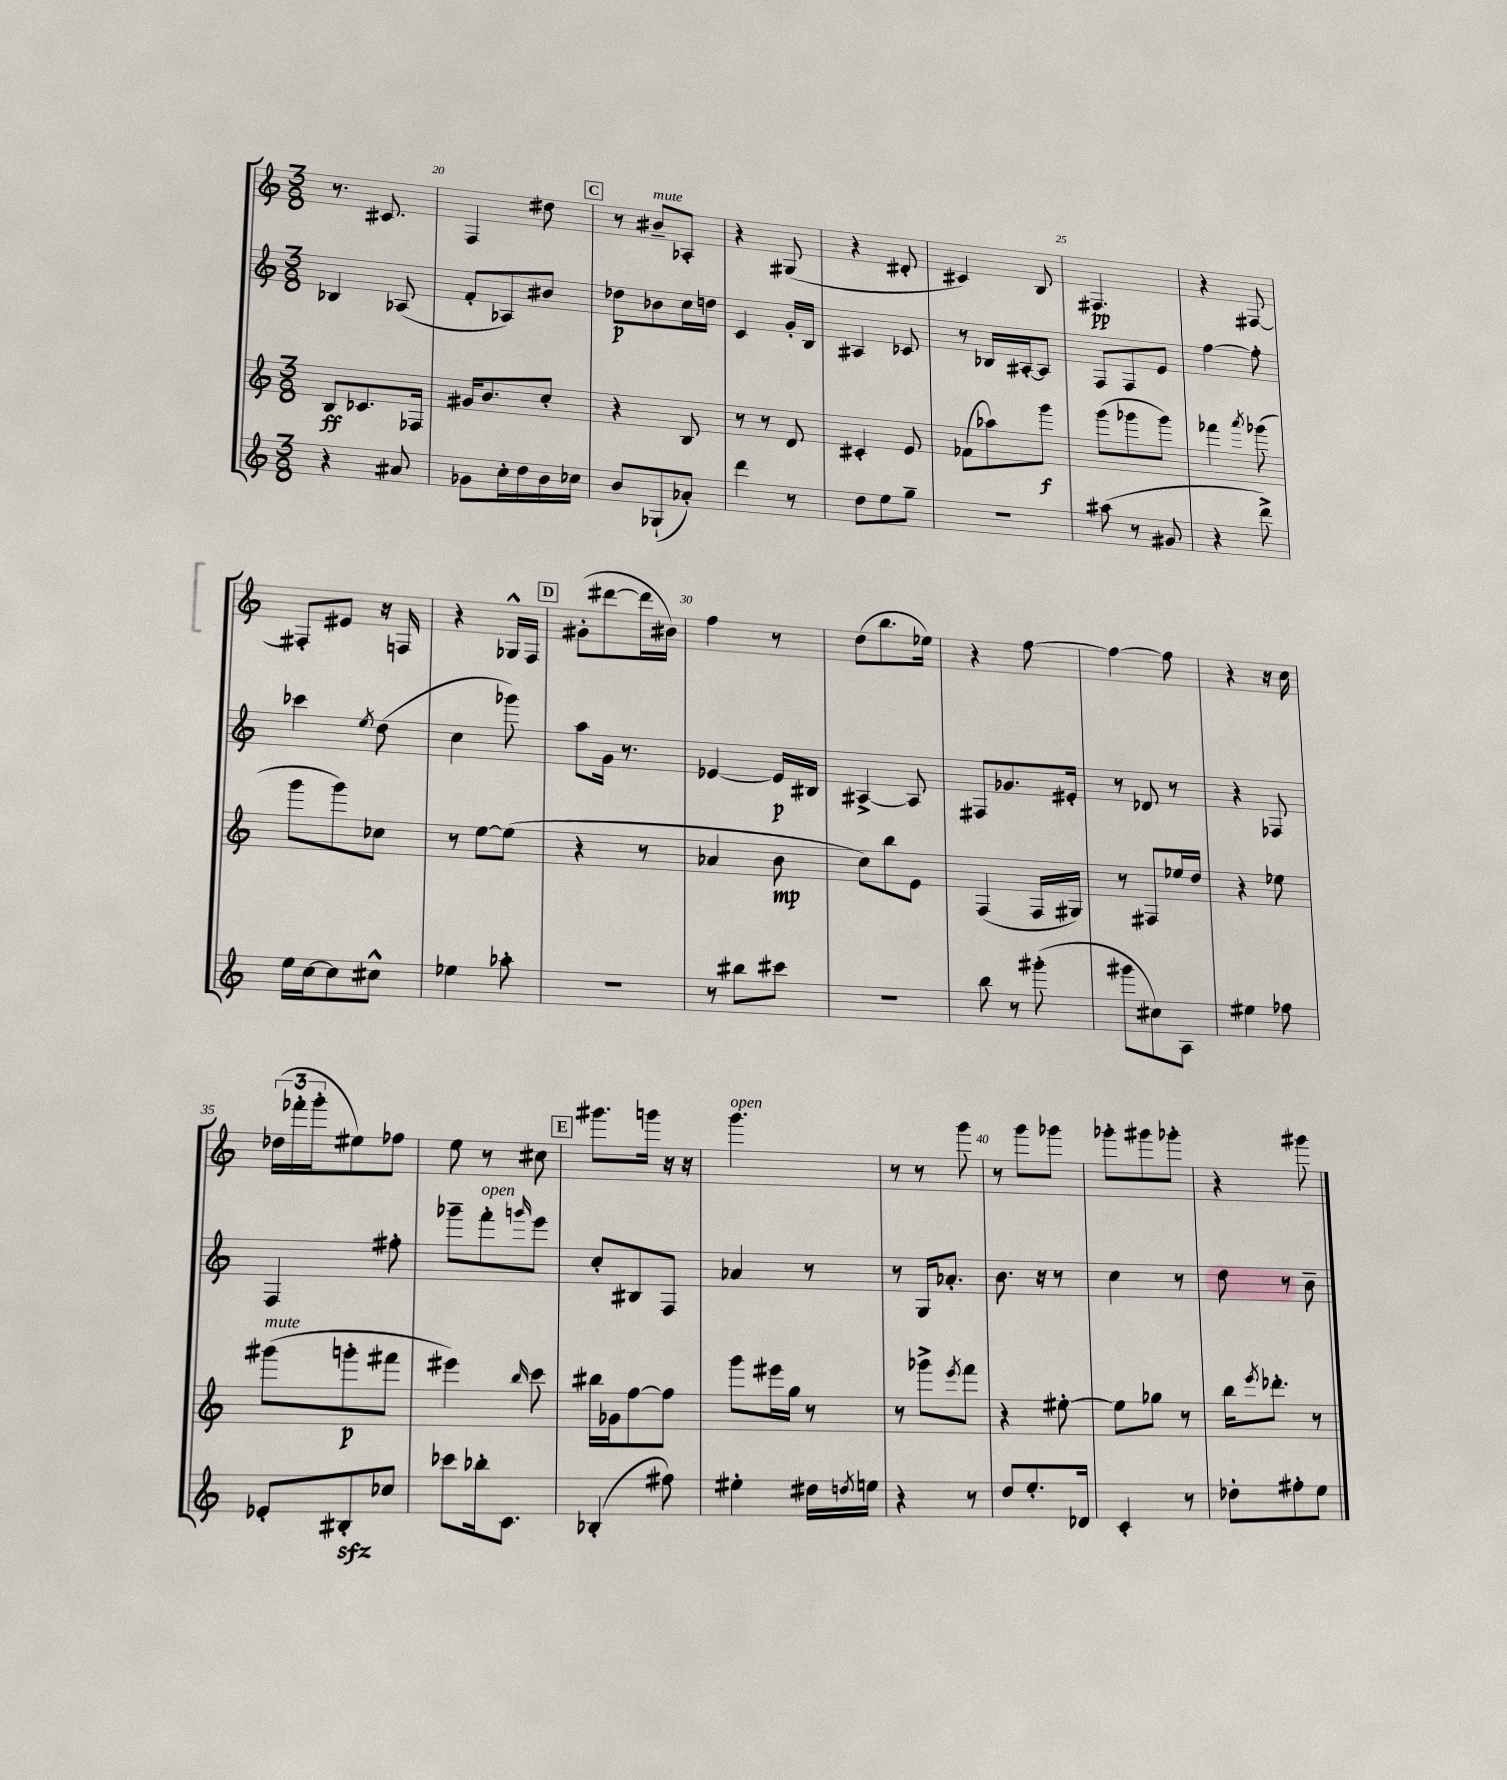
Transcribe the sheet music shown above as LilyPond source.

<<
\new StaffGroup <<
\new Staff = "s0" {
    \clef treble \key c \major \numericTimeSignature \time 3/8
    r8. cis'8. |
    f4 dis''8 |
    \mark \markup { \box "C" } r8 bis'8--^\markup { \italic "mute" } aes8-. |
    r4 gis8( |
    r4 dis'8-. |
    cis'4) b8 |
    fis4.\pp |
    r4 fis8~ |
    fis8-. eis'8 r16 f16 |
    r4 ges16-^ f16 |
    \mark \markup { \box "D" } gis'8-.( dis'''8~ dis'''16 bis'16) |
    f''4 r8 |
    d''8( b''8. ees''16) |
    r4 f''8~ |
    f''4~ f''8 |
    r4 r16 c''16 |
    \tuplet 3/2 { des''16( fes'''16-. g'''16-. } eis''8) fes''8 |
    e''8 r8 cis''8 |
    \mark \markup { \box "E" } gis'''8. g'''16 r16 r16 |
    g'''4.^\markup { \italic "open" } |
    r8 r8 g'''8 |
    r8 g'''8 ges'''8 |
    ges'''8-. gis'''8 ges'''8-. |
    r4 gis'''8 \bar "|." |
}
\new Staff = "s1" {
    \clef treble \key c \major \numericTimeSignature \time 3/8
    bes4 aes8( |
    f'8-. aes8) bis'8 |
    \mark \markup { \box "C" } des''8\p bes'8 c''16 d''16 |
    c'4 g'16-. b16 |
    ais4 ces'8 |
    r8 bes16 ais16~-. ais8 |
    f8 f8 e'8 |
    f''4~ f''8-. |
    ces'''4 \acciaccatura { e''8 } d''8( |
    c''4 ges'''8) |
    \mark \markup { \box "D" } a''8 g'16 r8. |
    ees'4~ ees'16\p bis16 |
    ais4~-> ais8 |
    fis8 ges'8. eis'16-. |
    r8 des'8 r8 |
    r4 fes8 |
    f4 fis''8-. |
    ges'''8-- f'''8-.^\markup { \italic "open" } \grace { g'''16 } e'''8 |
    \mark \markup { \box "E" } c''8-. bis8 f8 |
    aes'4 r8 |
    r8 g16 aes'8.-. |
    b'8. r16 r8 |
    c''4 r8 |
    d''8 r8 b'8-- \bar "|." |
}
\new Staff = "s2" {
    \clef treble \key c \major \numericTimeSignature \time 3/8
    b8\ff ces'8. fes16 |
    gis'16 b'8. c''8-. |
    \mark \markup { \box "C" } r4 b8 |
    r8 r8 d'8 |
    cis'4-. e'8 |
    fes'8( aes''8) g'''8\f |
    g'''8( ges'''8 ges'''8) |
    fes'''4 \acciaccatura { a'''8 } ges'''8( |
    g'''8 g'''8) ces''8 |
    r8 e''8~ e''8( |
    \mark \markup { \box "D" } r4 r8 |
    aes'4 b'8\mp |
    c''8) b''8 e'8 |
    f4( f16 gis16) |
    r8 fis8 ees''16 d''16 |
    r4 ees''8 |
    gis'''8^\markup { \italic "mute" }( g'''8-.\p fis'''8 |
    eis'''4) \grace { b''16 } c'''8 |
    \mark \markup { \box "E" } bis''16 ges'16 f''8~ f''8 |
    g'''8 eis'''16 g''16 r8 |
    r8 ges'''8-> \acciaccatura { e'''8 } f'''8 |
    r4 eis''8~-. |
    eis''8 ges''8 r8 |
    b''16 \acciaccatura { e'''8 } des'''8.-. r8 \bar "|." |
}
\new Staff = "s3" {
    \clef treble \key c \major \numericTimeSignature \time 3/8
    r4 ais'8 |
    ges'8 c''16-. d''16 b'16 ces''16 |
    \mark \markup { \box "C" } b'8 ges8-!( aes'8-.) |
    d'''4 r8 |
    d''8 e''8 g''8-- |
    R4. |
    ais''8( r8 gis'8 |
    r4 d'''8->) |
    e''16 c''16~ c''8 cis''8-^ |
    ees''4 aes''8-. |
    \mark \markup { \box "D" } R4. |
    r8 bis''8 cis'''8 |
    R4. |
    b''8 r8 gis'''8-.( |
    gis'''8 cis''8) a8 |
    eis''4 fes''8 |
    ees'8-. bis8-.\sfz ces''8 |
    ces'''8 bes''16-. c'8. |
    \mark \markup { \box "E" } bes4-.( fis''8) |
    eis''4-. dis''16 \acciaccatura { d''8 } e''16 |
    r4 r8 |
    d''8 e''8.-. des'16 |
    c'4-. r8 |
    des''8-. fis''8-. e''8 \bar "|." |
}
>>
>>
\layout { \context { \Score currentBarNumber = #19 \override BarNumber.break-visibility = ##(#f #t #t) barNumberVisibility = #(every-nth-bar-number-visible 5) } }
